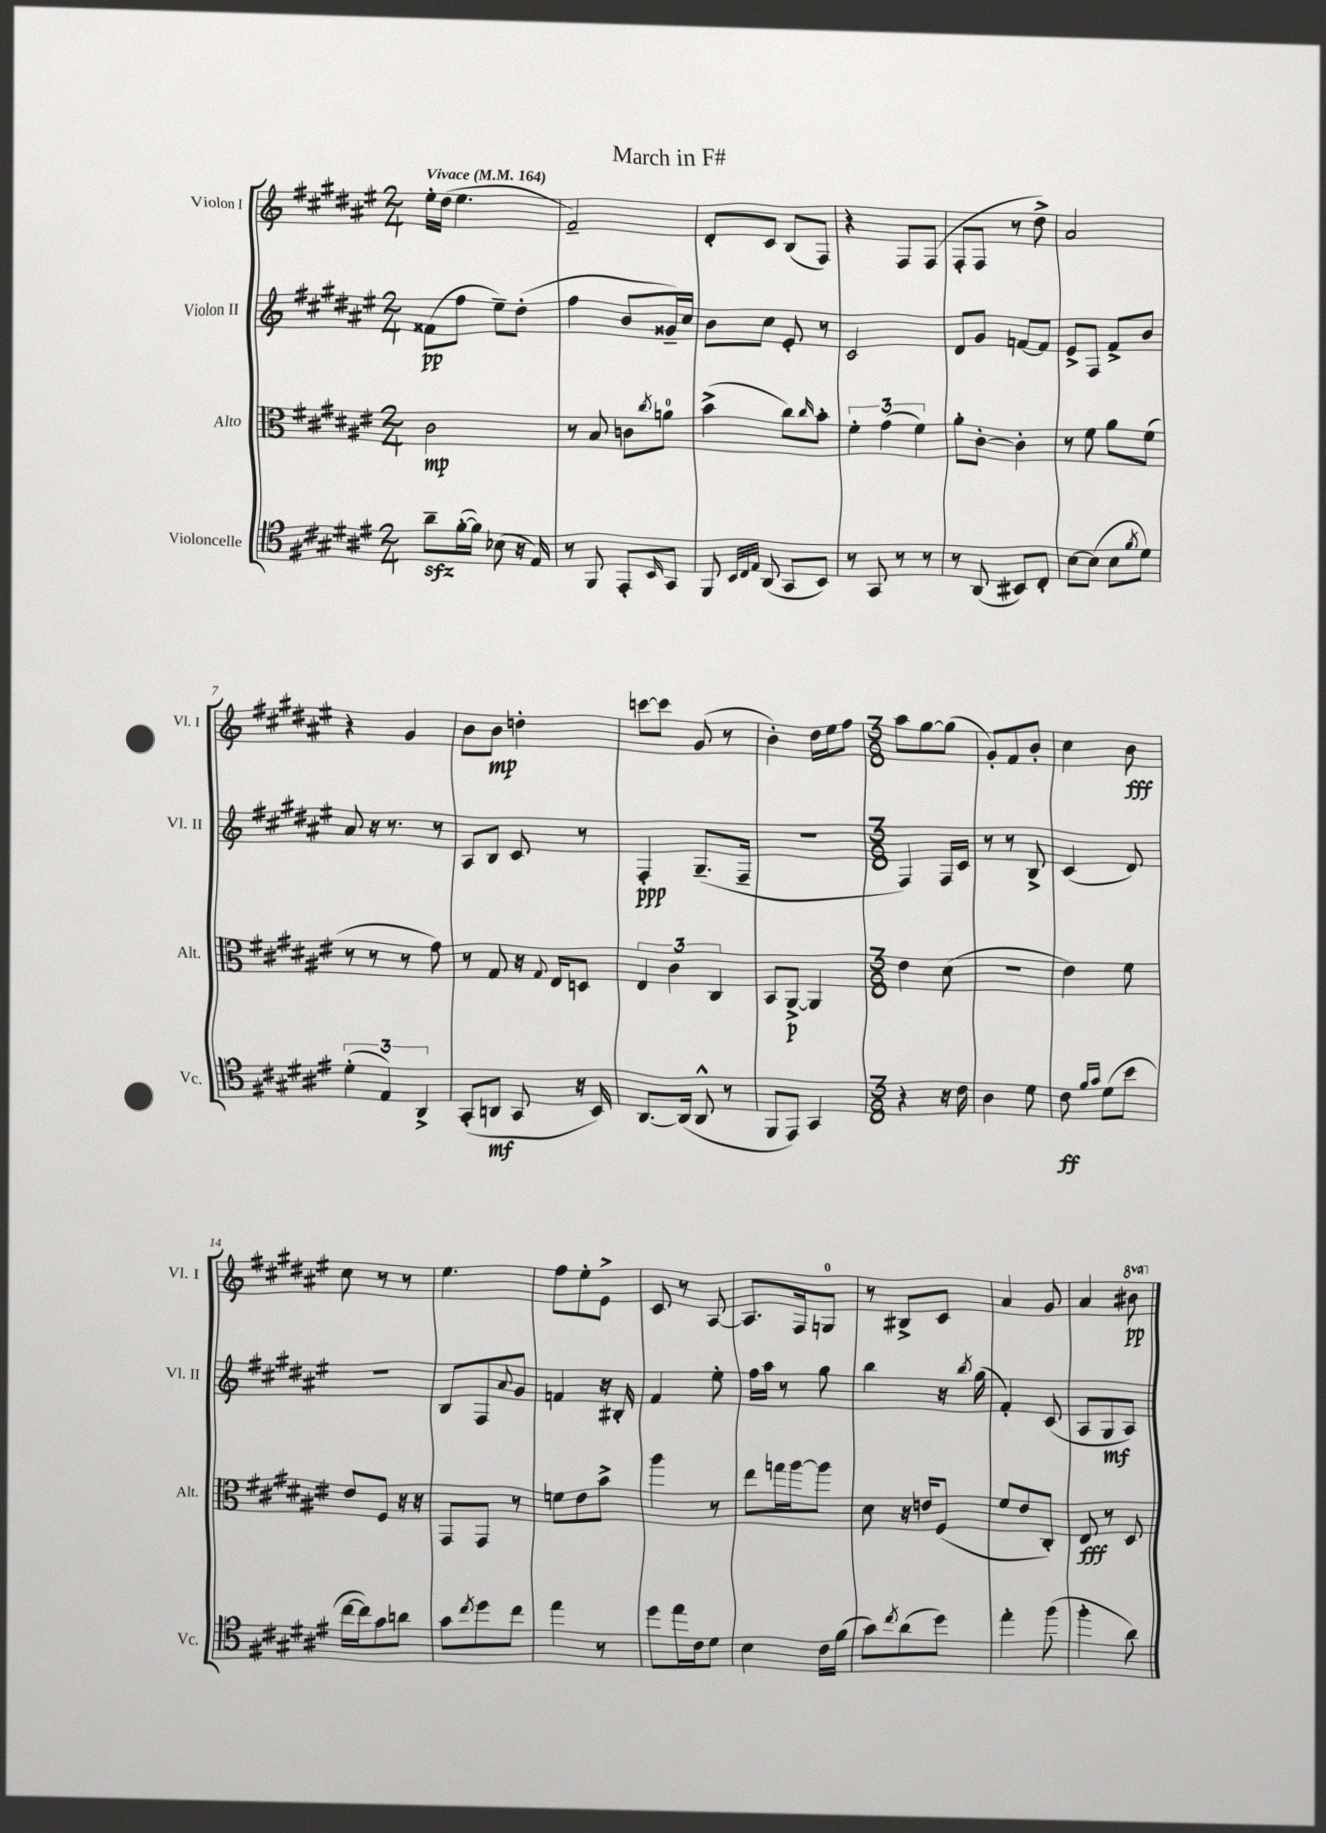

**kern	**kern	**kern	**kern
*staff4	*staff3	*staff2	*staff1
*clefC4	*clefC3	*clefG2	*clefG2
*k[f#c#g#d#a#e#]	*k[f#c#g#d#a#e#]	*k[f#c#g#d#a#e#]	*k[f#c#g#d#a#e#]
*M2/4	*M2/4	*M2/4	*M2/4
*MM164	*MM164	*MM164	*MM164
8a#~\L	2c#\	(8f##\L	16ee#'\LL
.	.	.	(16dd#\JJ
([16f#'\L	.	8ff#\J	4.ee#\
16f#\]JJ)	.	.	.
(8B-\	.	8ee#~\L)	.
16r	.	(8dd#'\J	.
16E#/)	.	.	.
=	=	=	=
8r	8r	4ff#\	2f#~/)
8FF#/	8B/	.	.
8EE#'/L	8c\L	8b/L	.
16qqBB/	8qcc#/	.	.
8GG#/J	8a\J	16g##~/L)	.
.	.	16cc#/JJ	.
=	=	=	=
8FF#/	(4b^\	8b\L	8d#'/L
32qqBB/LLL	.	.	.
32qqC#/	.	.	.
32qqE#/JJJ	.	.	.
(8AA#/	.	8cc#\J	8c#/J
8GG#/L	8cc#\L)	8e#'/	(8B/L
.	16qqcc#/	.	.
8BB/J)	8b'\J	8r	8F#/J)
=	=	=	=
8r	6f#'\	2c#/	4r
8GG#/	.	.	.
.	(6g#\	.	.
8r	.	.	8F#/L
.	6f#\)	.	.
8r	.	.	(8F#/J
=	=	=	=
8r	8a#'\L	8d#/L	8F#'/L
(8AA#/	[8c#'\J	8g#/J	8F#/J
8BB#/L)	4c#'\]	[8f/L	8r
8C#'/J	.	8f/]J	8dd#^\)
=	=	=	=
[8B\L	8r	8e#^/L	2a#/
(8B\]J	8f#\	8F#/J	.
8B\L	8a#\L	8f#^/L	.
8qf#/	.	.	.
8d#\J)	(8f#\J	8b/J	.
=	=	=	=
(6d#'\	8r	8a#/	4r
.	8r	16r	.
6E#/)	.	.	.
.	.	8.r	.
.	8r	.	4g#/
6AA#^/	.	.	.
.	8g#\)	8r	.
=	=	=	=
(8GG#'/L	8r	8A#/L	8b\L
8AA/J	8G#/	8B/J	8b\J
8GG#/	16r	8c#/	4dd'\
.	8qqG#/	.	.
.	16E#/LK	.	.
16r	8D/J	8r	.
16BB/)	.	.	.
=	=	=	=
[8.AA#/L	6E#/	4F#'/	[8ccc\L
.	.	.	8ccc\]J
.	6c#\	.	.
(16AA#/]Jk	.	.	.
8AA#^^/	.	(8.G#~/L	(8g#/
.	6C#/	.	.
8r	.	.	8r
.	.	16F#~/Jk	.
=	=	=	=
8FF#/L	8BB/L	2r	4b'\)
8EE#/J)	[8AA#^/J	.	.
4GG#/	4AA#/]	.	16dd#\LL
.	.	.	16ee#\J
.	.	.	8ff#\J
=	=	=	=
*M3/8	*M3/8	*M3/8	*M3/8
4r	4e#\	4F#/)	8aa#\L
.	.	.	[8gg#\
16r	(8d#\	16F#/LL	(8gg#\]J
16c#\	.	16c#/JJ	.
=	=	=	=
4A#\	4.r	8r	8g#'/L)
.	.	8r	8f#/
8d#\	.	8B^/	8b'/J
=	=	=	=
8c#\	4e#\)	(4c#/	4cc#\
16qqf#/LL	.	.	.
16qqg#/JJ	.	.	.
(8d#\L	.	.	.
8b\J	8f#\	8d#/)	8b\
=	=	=	=
[16cc#\LL	8e#/L	4.r	8cc#\
16cc#\]J)	.	.	.
8g#\	8F#/J	.	8r
8a\J	16r	.	8r
.	16r	.	.
=	=	=	=
8g#\L	8GG#/L	8B/L	4.ee#\
8qcc#/	.	.	.
8dd#\	8GG#/J	8F#/	.
.	.	8qqa#/	.
8cc#\J	8r	8g#/J	.
=	=	=	=
4ee#\	8f\L	4f/	8ff#\L
.	8e#\	.	8ee#'\
8r	8b^\J	16r	8e#^\J
.	.	16B#'/	.
=	=	=	=
8dd#\L	4aa#\	4f#/	8c#/
16ee#\L	.	.	8r
16c#\J	.	.	.
8d#\J	8r	8ee#'\	[8A#/
=	=	=	=
4B\	8ee#\L	16ff#\LL	8.A#/]L
.	.	16aa#\JJ	.
.	16gg\L	8r	.
.	[16aa#\J	.	16F#/k
16c#\LL	8aa#\]J	8gg#\	8G/J
(16f#\JJ	.	.	.
=	=	=	=
8g#\L)	8d#\	4bb\	8r
8qcc#/	.	.	.
(8a#\	16r	.	8B#^/L
.	16e/LK	.	.
8dd#\J)	(8F#/J	16r	8c#/J
.	.	8qbb/	.
.	.	(16gg#\	.
=	=	=	=
4ee#'\	8f#/L	4f#'/)	4a#/
.	8e#/	.	.
(8ff#\	8C#'/J)	(8c#/	8g#/
=	=	=	=
4ff#'\	8E#/	8A#/L	4a#/
.	8r	8G#/	.
8a#\)	8D#/	8A#/J)	8bb#\
==	==	==	==
*-	*-	*-	*-
